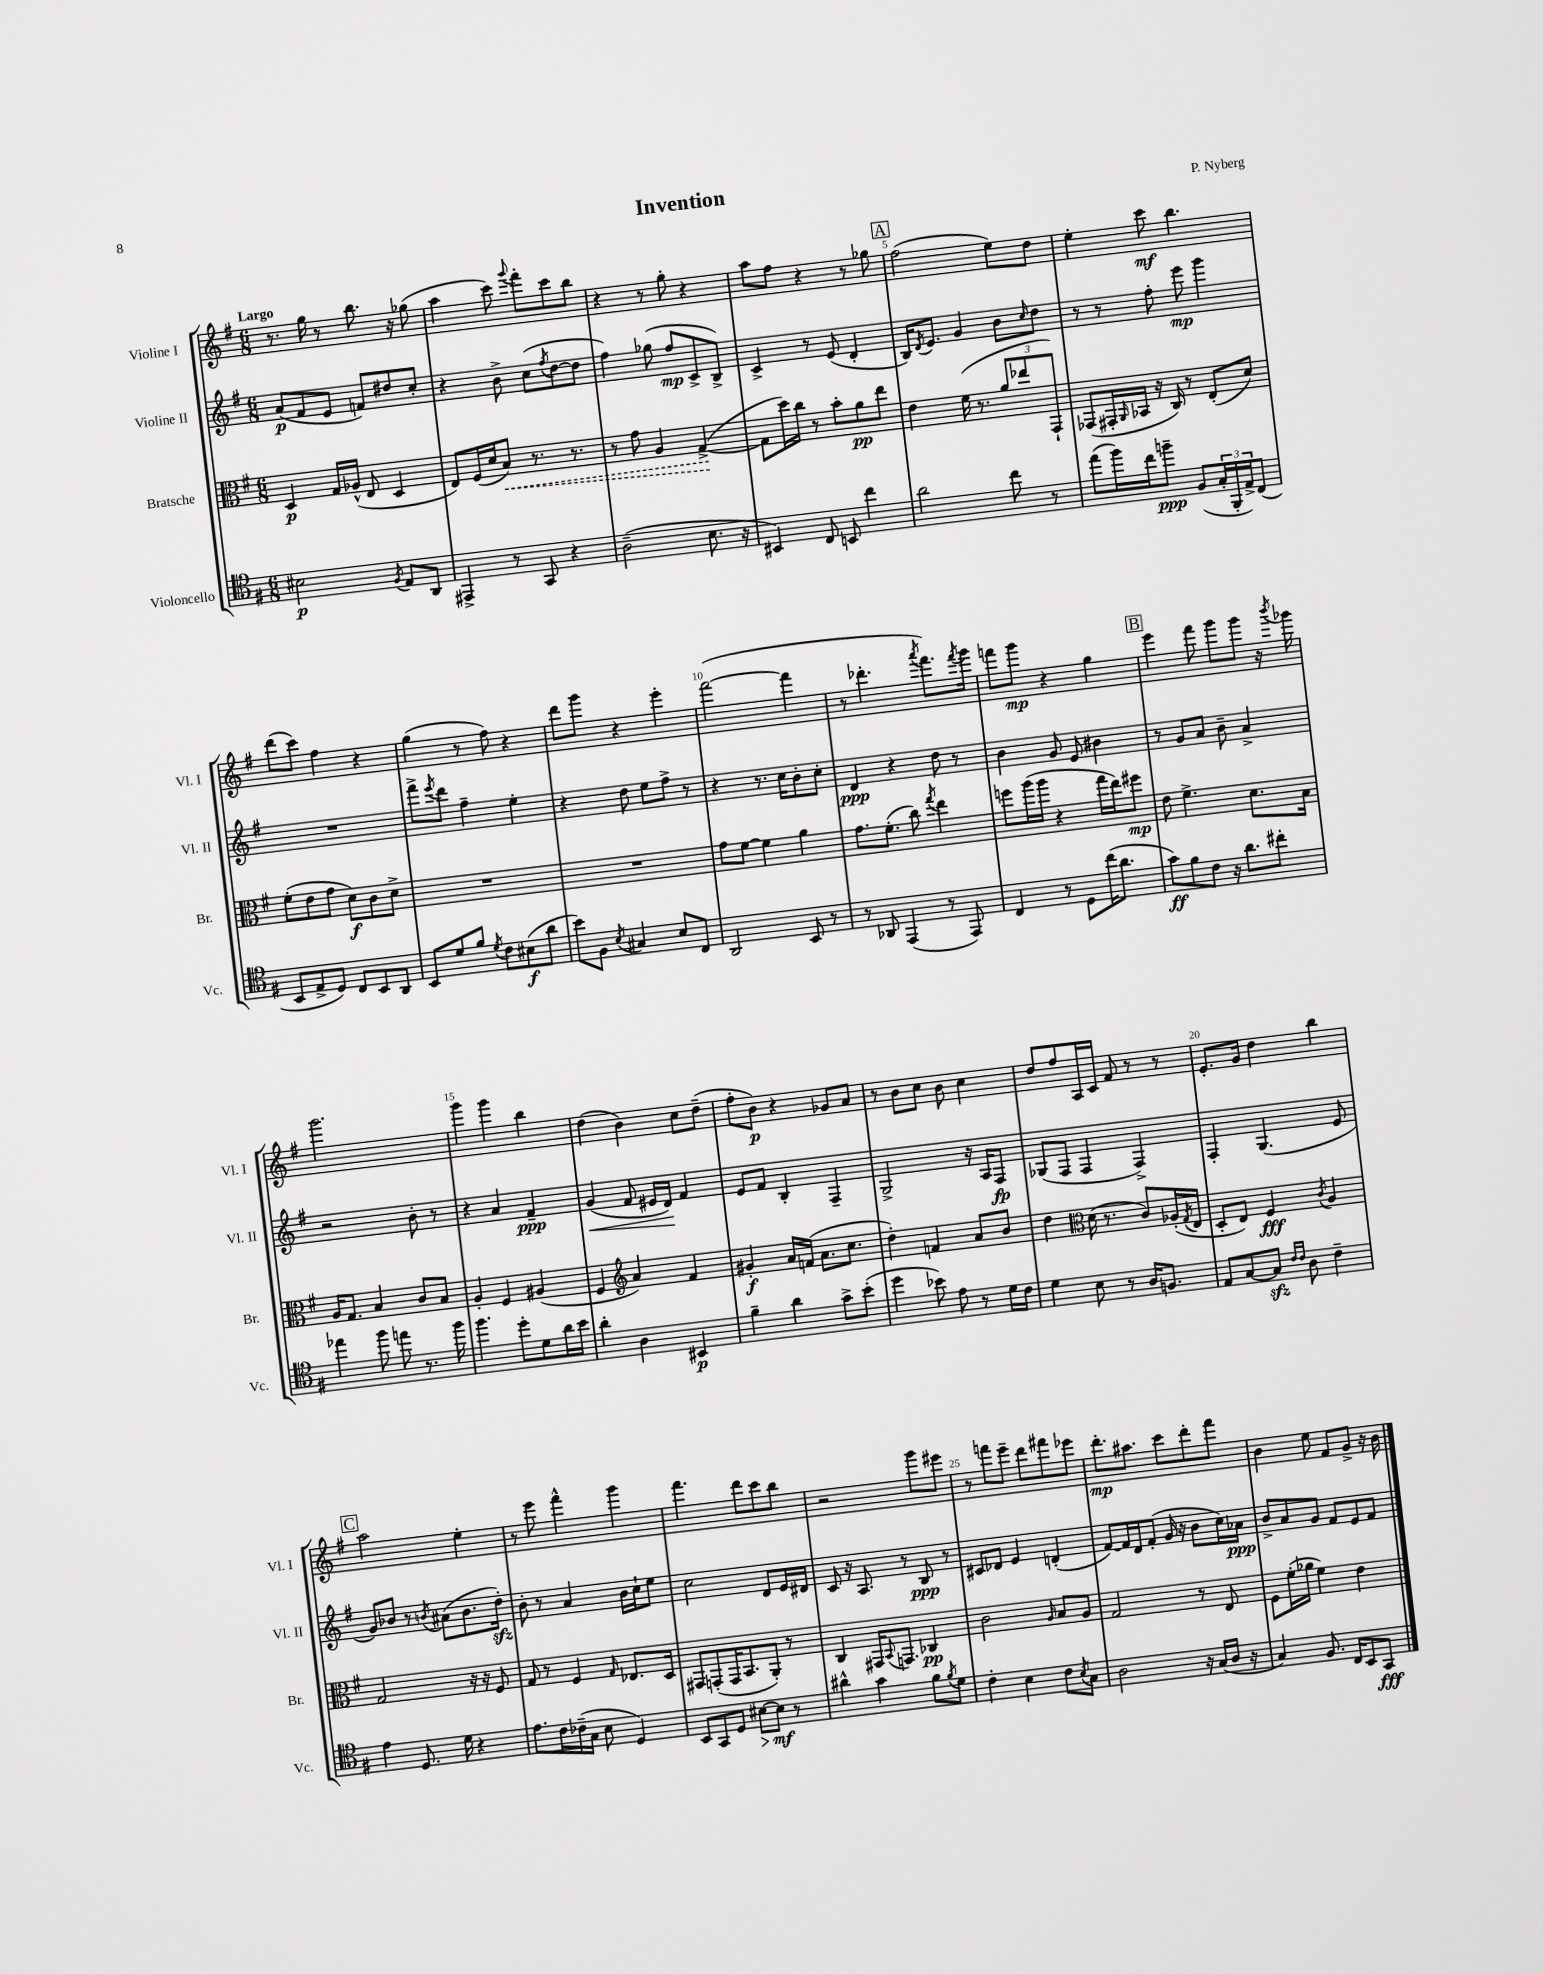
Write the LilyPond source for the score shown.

\header { title = "Invention" composer = "P. Nyberg" }
<<
\new StaffGroup <<
\new Staff = "s0" \with { instrumentName = "Violine I" shortInstrumentName = "Vl. I" } {
    \clef treble \key g \major \numericTimeSignature \time 6/8 \tempo "Largo"
    r8. g''16 r8 b''8. r16 ges''8( |
    a''4 c'''8) \appoggiatura { g'''8 } fis'''8-. c'''8 b''8 |
    r4 r8 g''8-. r4 |
    a''8 fis''8 r4 r8 ges''8 |
    \mark \markup { \box "A" } fis''2( e''8) d''8 |
    e''4-. c'''8\mf b''4. |
    d'''8( c'''8) fis''4 r4 |
    g''4( r8 fis''8) r4 |
    d'''8 g'''8 r4 e'''4-. |
    fis'''2~( fis'''4 |
    r8 des'''4.-. \acciaccatura { a'''8 } fis'''8.) \acciaccatura { fis'''8 } g'''16 |
    f'''8 g'''8\mp r4 g''4 |
    \mark \markup { \box "B" } e'''4 fis'''8 g'''8 g'''8 r16 \acciaccatura { b'''8 } ges'''16 |
    g'''2. |
    g'''4 g'''4 b''4 |
    d''4( b'4) c''8 d''8--( |
    fis''8-. b'8\p) r4 ges'8 a'8 |
    r8 b'8 c''8 b'8 c''4 |
    d''8 fis''8 a16 c'16 fis'8 r8 r8 |
    e'8.-. g'16 d''4 b''4 |
    \mark \markup { \box "C" } a''2 e''4-. |
    r8 e'''8 fis'''4-^ g'''4 |
    fis'''4. d'''8 c'''8 b''8 |
    r2 g'''8 eis'''8 |
    r8 f'''8 e'''8-- d'''8 fis'''8 ees'''8 |
    d'''8.-.\mp ais''8. c'''8 d'''8-. fis'''8 |
    b'4 e''8 fis'8 g'8-> r16 b'16 \bar "|." |
}
\new Staff = "s1" \with { instrumentName = "Violine II" shortInstrumentName = "Vl. II" } {
    \clef treble \key g \major \numericTimeSignature \time 6/8
    a'8\p( fis'8 e'8 f'8) dis''8 c''8-. |
    r4 b'8-> c''8( \acciaccatura { fis''8 } d''8~ d''8 |
    fis''4) ges''8( fis''8\mp c'8-> b8->) |
    c'4-> r8 e'8( d'4-. |
    \mark \markup { \box "A" } b16) \acciaccatura { d'8 } e'8. g'4 b'8 \grace { c''16 } d''8 |
    r8 r8 fis''8-. e'''8\mp g'''4 |
    R2. |
    fis'''8-> \acciaccatura { e'''8 } d'''8 fis''4-- e''4-. |
    r4 d''8 e''8 fis''8-> r8 |
    r4 r8. c''16 b'8-. c''8-. |
    d'4\ppp r4 d''8 r8 |
    b'4 g'8 e'8 bis'4 |
    \mark \markup { \box "B" } r8 g'8 a'8 b'8-- a'4-> |
    r2 b'8-. r8 |
    r4 a'4 fis'4--\ppp |
    g'4\<( fis'8 eis'16 d'16\!) fis'4 |
    e'8 fis'8 b4-. fis4-- |
    g2-> r16 a16 fis8\fp |
    ges8( fis8 fis4 fis4->) |
    fis4-. g4.( e'8 |
    \mark \markup { \box "C" } g'8) bes'8 r8 \acciaccatura { b'8 } ais'8( b'8. d''16-.\sfz) |
    b'8-. r8 a'4 b'16 c''16-! e''8 |
    c''2 d'8 e'16 dis'16 |
    c'8 r16 a8. r8 b8\ppp r8 |
    cis'8 des'8 e'4 d'4-.( |
    fis'8~) fis'16 d'16 fis'8-.( g'16 r16 b'8 c''16) aes'16\ppp |
    b'8-> a'8 g'8 fis'8 e'8 fis'8 \bar "|." |
}
\new Staff = "s2" \with { instrumentName = "Bratsche" shortInstrumentName = "Br." } {
    \clef alto \key g \major \numericTimeSignature \time 6/8
    d4\p g16 aes16-^( e8 d4 |
    e8) fis16( d'16 \once \override Hairpin.style = #'dashed-line b8\<) r8. r8. |
    r8 g'8 a4 g4~->\!( |
    g8 d''16) c''16 r8 b'8-. a'8\pp e''8 |
    \mark \markup { \box "A" } e'4 fis'16( r8. \tuplet 3/2 { a'8 ees''8 g,8-!) } |
    ges,8( gis,16-. \grace { a,16 } bes,16 r16 c16) r8 e8-.( d'8) |
    fis'8-.( e'8 g'8 d'8\f) c'8 d'8-> |
    R2. |
    R2. |
    g'8 fis'8~ fis'4 a'4 |
    g'8. fis'8.-.( c''8) \acciaccatura { g''8 } e''4 |
    f''8 a''16( a''16 r4 g''16 e''16) fis''8\mp |
    \mark \markup { \box "B" } e'8 fis'4.-> d'8. b16 |
    a16 g8. b4 c'8 b8 |
    a4-. fis4 ais4( |
    fis4 \clef treble a'4) fis'4 |
    gis'4-.\f a'16 f'16( a'8. c''8. |
    d''4-.) f'4 a'8 b'8 |
    d''4 \clef alto d'16( r8. c'8) aes16-.( \acciaccatura { g8 } e16 |
    d8-. e8) fis4\fff \acciaccatura { c'8 } a4 |
    \mark \markup { \box "C" } g2 r16 r16 fis8 |
    g8 r8 fis4 \grace { g16 } ees8. d16 |
    gis,8 g,8-.( g,16 b,8. a,8-.) r8 |
    c4 gis,16 \appoggiatura { b,8 } g,8. ces4\pp |
    c'2 \grace { a16 } b8 a8 |
    g2 r8 e8 |
    fis8 fis'16-.( aes'16 fis'4) e'4 \bar "|." |
}
\new Staff = "s3" \with { instrumentName = "Violoncello" shortInstrumentName = "Vc." } {
    \clef tenor \key g \major \numericTimeSignature \time 6/8
    bis2\p \acciaccatura { fis8 } e8 a,8 |
    eis,4-> r8 g,8 r4 |
    a2--( b8. r16 |
    bis,4) c8 b,8 c''4 |
    \mark \markup { \box "A" } a'2 c''8 r8 |
    e''8( fis''16) c''16 f''8--\ppp fis8( \tuplet 3/2 { g16-. fis,16-. e16->) } c8( |
    b,8 e8-> d8) c8 b,8 a,8 |
    b,8 d'8 fis'8 \acciaccatura { d'8 } c'8 bis8\f( a'8 |
    b'8) fis8 \acciaccatura { b8 } gis4 b8 c8 |
    a,2 b,8 r8 |
    r8 aes,8 e,4( r8 e,8) |
    c4 r8 d8 c''16( a'8. |
    \mark \markup { \box "B" } g'8\ff) fis'8 c'8 r16 a'8. cis''8-. |
    ees''4 fis''8 e''8 r8. fis''16 |
    fis''4. d''8-. d'8 a'16 b'16 |
    a'4-. a4 bis,4\p |
    fis'4-- a'4 g'8-> b'8-.( |
    d''4 bes'8) e'8 r8 d'16 c'16 |
    d'4 b8 r8 a16 f8. |
    e8 g8~ g8\sfz \grace { c'16 c'16 } a8 c'4-- |
    \mark \markup { \box "C" } e'4 d8. d'16 r4 |
    e'8. c'16 ces'16--( g16 b8 d4) |
    b,8 g,8 d8 bis8~\> bis8\mf\! r8 |
    ais'4-^ g'4 fis'8 \acciaccatura { fis'8 } d'8 |
    c'4-. b4 c'8 \acciaccatura { b8 } g8 |
    a2 r16 g16( a16 r16 |
    g4) fis8. c16 b,8 g,8\fff \bar "|." |
}
>>
>>
\layout { \context { \Score \override BarNumber.break-visibility = ##(#f #t #t) barNumberVisibility = #(every-nth-bar-number-visible 5) } }
